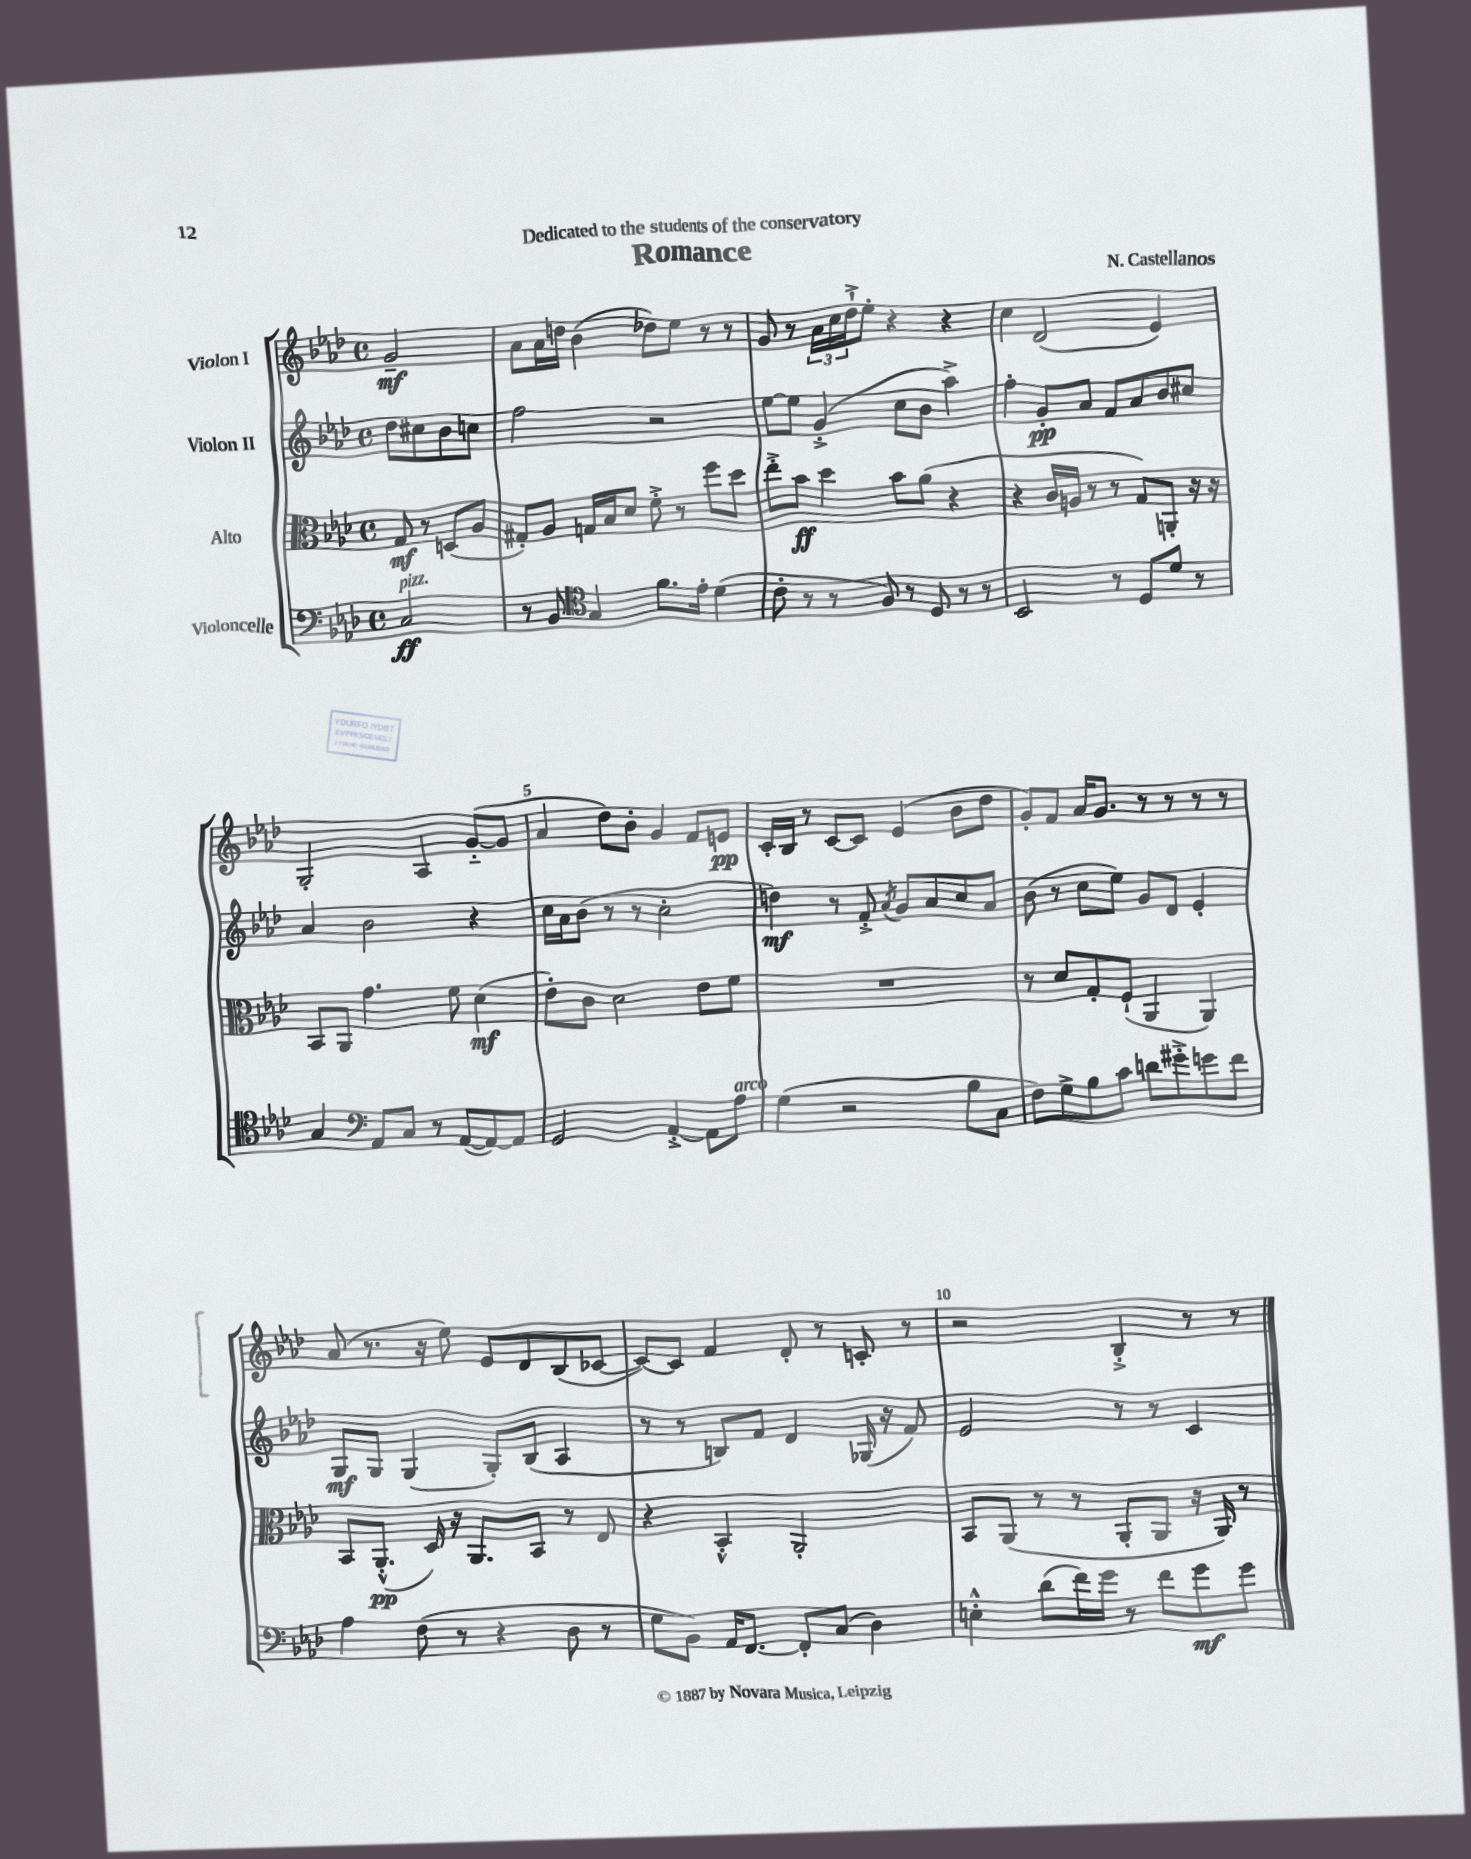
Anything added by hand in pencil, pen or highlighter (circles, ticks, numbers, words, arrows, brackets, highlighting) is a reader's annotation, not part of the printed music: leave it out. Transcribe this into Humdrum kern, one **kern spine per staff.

**kern	**kern	**kern	**kern
*staff4	*staff3	*staff2	*staff1
*clefF4	*clefC3	*clefG2	*clefG2
*k[b-e-a-d-]	*k[b-e-a-d-]	*k[b-e-a-d-]	*k[b-e-a-d-]
*M4/4	*M4/4	*M4/4	*M4/4
*met(c)	*met(c)	*met(c)	*met(c)
2C	8G	8dd-	2g~
.	8r	8cc#	.
.	(8D	8b-	.
.	8A-	8cc	.
=	=	=	=
8r	8G#')	2ff	8a-
8BB-	8A-	.	16a-
.	.	.	16dd
*clefC4	*	*	*
4G	16G	.	(4b-
.	16B-	.	.
.	8d-	.	.
8.f	8f'^	2r	8dd-)
.	8r	.	8ee-
16e-'	.	.	.
(4d-	8ff	.	8r
.	8dd-	.	8r
=	=	=	=
8c'	8ee-'^	[8ee-	8g
8r	8b-	8ee-]	8r
8r	4dd-	(4g'^	24a-
.	.	.	24cc
.	.	.	24dd-`^
8F)	.	.	8ee-'
8r	8b-	8cc	4r
8D-	(8a-	8b-	.
8r	4r	4aa-^)	4r
8r	.	.	.
=	=	=	=
2BB-	4r	4ff'	4cc
.	16c	8g'	(2d-
.	16A	.	.
.	8r	8a-	.
8r	8r	8f	.
8D-	8G)	8a-	.
8d-	8AA'	8b-	4e-)
8r	16r	8cc#	.
.	16r	.	.
=	=	=	=
4G	8BB-	4a-	2G'
.	8AA-	.	.
*clefF4	*	*	*
8AA-	4.g	2b-	.
8C	.	.	.
8r	.	.	4A-
([8AA-	8f	.	.
8AA-_)	(4d-	4r	([8g'~
8AA-]	.	.	8g]
=	=	=	=
2GG	8e-')	16cc	4a-
.	.	16a-	.
.	8c	(8b-	.
.	2d-	8r	8dd-)
.	.	8r	8b-'
[4AA-'^	.	2cc'	4g
8AA-]	8e-	.	8f
8A-	8f	.	8e
=	=	=	=
(4G	1r	4dd)	16c'
.	.	.	16B-
.	.	.	8r
2r	.	8r	[8c
.	.	8f'^	8c]
.	.	8qa-	.
.	.	8g	(4e-
.	.	8a-	.
8B-	.	8cc	8b-
8C	.	8a-	8dd-
=	=	=	=
8F)	8r	(8b-	8g')
8G^	8d-	8r	8f
8B-	8G'	8cc	16a-
.	.	.	8.g
8c	(8F`	8ee-)	.
8d	4AA-	8g	8r
8g#'^	.	8d-	8r
8g	4AA-)	4e-'	8r
8f	.	.	8r
=	=	=	=
4A-	8BB-	8G	(8a-
.	(8.AA-'^^	8G	8.r
(8F	.	(4G	.
.	16D-)	.	16r
8r	16r	.	8ee-)
.	8.AA-	.	.
4r	.	8G')	8e-
.	8BB-	(8B-	8d-
8D-	8r	4A-	(8B-
8r	8E-	.	[8c-
=	=	=	=
8G	4r	8r	8c-_)
8BB-)	.	8r	8c-]
16AA-	4BB-'^^	8B)	4f
[8.FF	.	.	.
.	.	8f	.
8FF']	2AA-'	4d-	8d-'
(8C	.	.	8r
4D-)	.	(16G-	8c'
.	.	16r	.
.	.	8f)	8r
=	=	=	=
4E'^^	8BB-	2e-	2r
.	(8AA-	.	.
(8d-	8r	.	.
16f)	8r	.	.
16g	.	.	.
8r	8AA-'	8r	4B-'^
8f	8AA-	8r	.
8g	16r	4c	8r
.	16AA-)	.	.
8g	8r	.	8r
==	==	==	==
*-	*-	*-	*-
